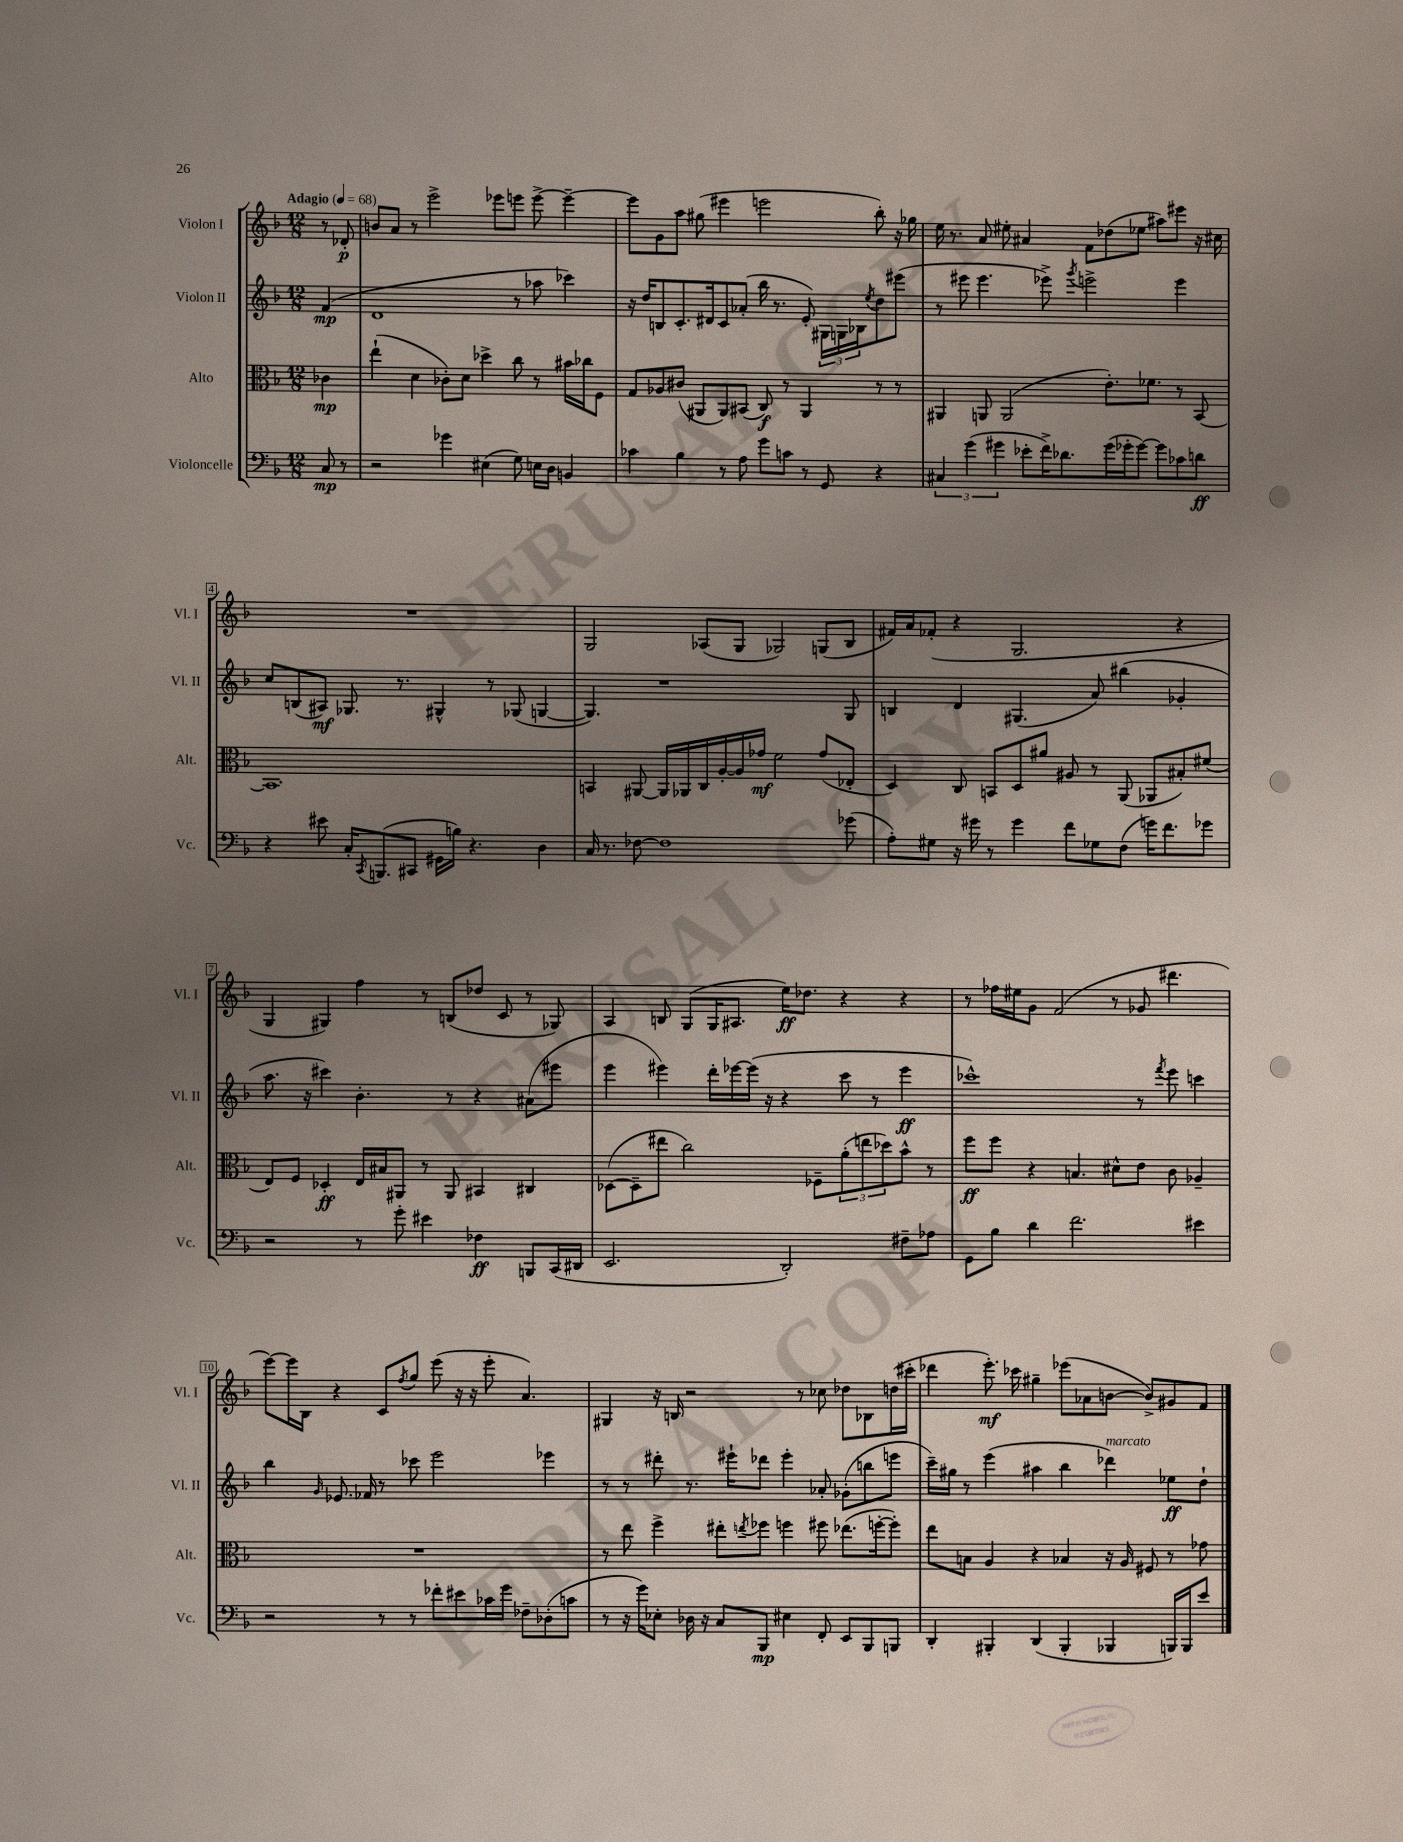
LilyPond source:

<<
\new StaffGroup <<
\new Staff = "s0" \with { instrumentName = "Violon I" shortInstrumentName = "Vl. I" } {
    \clef treble \key f \major \numericTimeSignature \time 12/8 \partial 4 \tempo "Adagio" 4 = 68
    r8 des'8-.\p |
    b'8 a'8 r8 e'''2-> ees'''8 e'''8 e'''8~-> e'''4~-- |
    e'''8 g'8 a''8 gis''8( eis'''4 e'''2 bes''8-.) r16 ges''16 |
    e''16 r8. a'8 eis''8-. ais'4 f'8 des''8( ees''8 ais''8) eis'''8 r16 cis''16 |
    R1. |
    g2 aes8( g8 ges2) g8( bes8 |
    fis'16) a'16 fes'8-.( r4 g2. r4 |
    g4 gis4) f''4 r8 b8( des''8 c'8 r8 ges8) |
    a4 b8 g8( g16 ais8. e''16\ff) des''8. r4 r4 |
    r8 fes''16 eis''16 g'8 f'2( r8 ges'8 dis'''4. |
    e'''8~) e'''16 bes16 r4 c'8 \acciaccatura { f''8 } g''8 e'''8( r16 r16 e'''8-. a'4.) |
    gis4 r16 b16 r2 r8 ces''8 des''8 bes8 d''16( cis'''16-. |
    des'''4 e'''8.-.\mf) ces'''16 gis''4-- ees'''8( aes'8 b'8~ b'8->) gis'8 f'8 \bar "|." |
}
\new Staff = "s1" \with { instrumentName = "Violon II" shortInstrumentName = "Vl. II" } {
    \clef treble \key f \major \numericTimeSignature \time 12/8 \partial 4
    f'4\mp( |
    d'1 r8 aes''8 ces'''4) |
    r16 d''16 b8 c'8.-. dis'16 c'8 aes'8-.( bes''16 r8. e'8-.) \tuplet 3/2 { gis16 g16 bes16 } \acciaccatura { e''8 } d''8 eis'''8( |
    r8 eis'''8 eis'''4. ees'''8->) \acciaccatura { g'''8 } e'''2-> e'''4 |
    c''8 b8( ais8\mf) ges8. r8. gis4-^ r8 ges8( g4~ |
    g4.) r1 g8 |
    b4 d'4 gis4.( a'8) bis''4( ges'4-. |
    a''8. r16 cis'''4) bes'4.-. r8 r4 ais'8( eis'''8 |
    e'''4 eis'''4) d'''16-. ees'''16~ ees'''16( r16 r4 c'''8 r8 ees'''4\ff |
    ces'''1-^) r8 \acciaccatura { f'''8 } e'''8 c'''4 |
    bes''4 \grace { g'16 } ees'8. fes'16 r8 ces'''8 e'''2 ees'''4 |
    r8 r8 dis'''8-. r8. eis'''16-! des'''8 eis'''4-. aes'8-. ges'8-.( b''8 e'''8 |
    c'''16--) gis''16 r8 e'''4( ais''4 bes''4 des'''4^\markup { \italic "marcato" }) ees''8\ff d''8-! \bar "|." |
}
\new Staff = "s2" \with { instrumentName = "Alto" shortInstrumentName = "Alt." } {
    \clef alto \key f \major \numericTimeSignature \time 12/8 \partial 4
    ces'4\mp |
    e''4-!( d'4 ces'8-.) d'8 des''4-> c''8 r8 bis'16 ces''16 f8 |
    g8 aes8 cis'8( ais,8 ais,8) bis,8( c8\f) r8 ais,4 r8 r8 |
    ais,4 a,8 a,2( e'8.-.) fes'8. r8 bes,8~ |
    bes,1. |
    b,4 ais,8~ ais,16 aes,16 c16 a16~-. a16 ges'16\mf f'2 ges'8( ees8-. |
    d4) c8 b,8 d8 ais'8 ais8 r8 a,8( aes,8 bis8-.) fis'8( |
    e8) f8 des4-.\ff e16 bis16 ais,8 r8 ais,8 bis,4 cis4 |
    des8~( des8-- eis''8 c''2) fes8-- \tuplet 3/2 { a'8-.( e''8 des''8) } bes'8-^ r8 |
    f''8\ff f''8 r4 b4. dis'8-^ e'8 c'8 aes4-- |
    R1. |
    r8 e''8 f''4-> eis''8-. \acciaccatura { e''8 } fes''8 f''4 fis''8 ees''8.( f''16~-. f''8-.) |
    e''8 b8 a4 r4 bes4 r16 a16 fis8 r8 ges'8 \bar "|." |
}
\new Staff = "s3" \with { instrumentName = "Violoncelle" shortInstrumentName = "Vc." } {
    \clef bass \key f \major \numericTimeSignature \time 12/8 \partial 4
    c8\mp r8 |
    r2 ges'4 eis4( g8) e16 d16 b,4 |
    ces'4 bes4 r8 a8 g'8 c'8 r8 g,8 r4 |
    \tuplet 3/2 { cis4 g'4( gis'4 } ees'8-. f'16->) des'8. gis'16( ges'16-. ges'8~) ges'8 ces'8 d'8\ff |
    r4 eis'8 c16-. \acciaccatura { c,8 } b,,8.( cis,8 gis,16 b16) r4. d4 |
    c16 r8. fes8~ fes1 ges'8( |
    a8-.) gis8 r16 gis'16 r8 gis'4 f'8 ges8 f8( g'16) f'8. ges'8 |
    r2 r8 g'8-. eis'4 fes4\ff b,,8 c,16( dis,16 |
    e,2. d,2-.) fis8-- aes8 |
    g,8 bes8 d'4 f'2. eis'4 |
    r2 r8 r8 fes'8-. eis'8 ces'16 g'16 fes8-- des8-.( c'8 |
    r8 r16 g'16) ees8-. des16 r16 c8 bes,,8\mp eis4 f,8-. e,8 bes,,8 b,,8 |
    d,4-. bis,,4-. d,4( bis,,4-. bes,,4 b,,16) b,,16 e'8 \bar "|." |
}
>>
>>
\layout { \context { \Score \override BarNumber.stencil = #(make-stencil-boxer 0.1 0.3 ly:text-interface::print) } }
